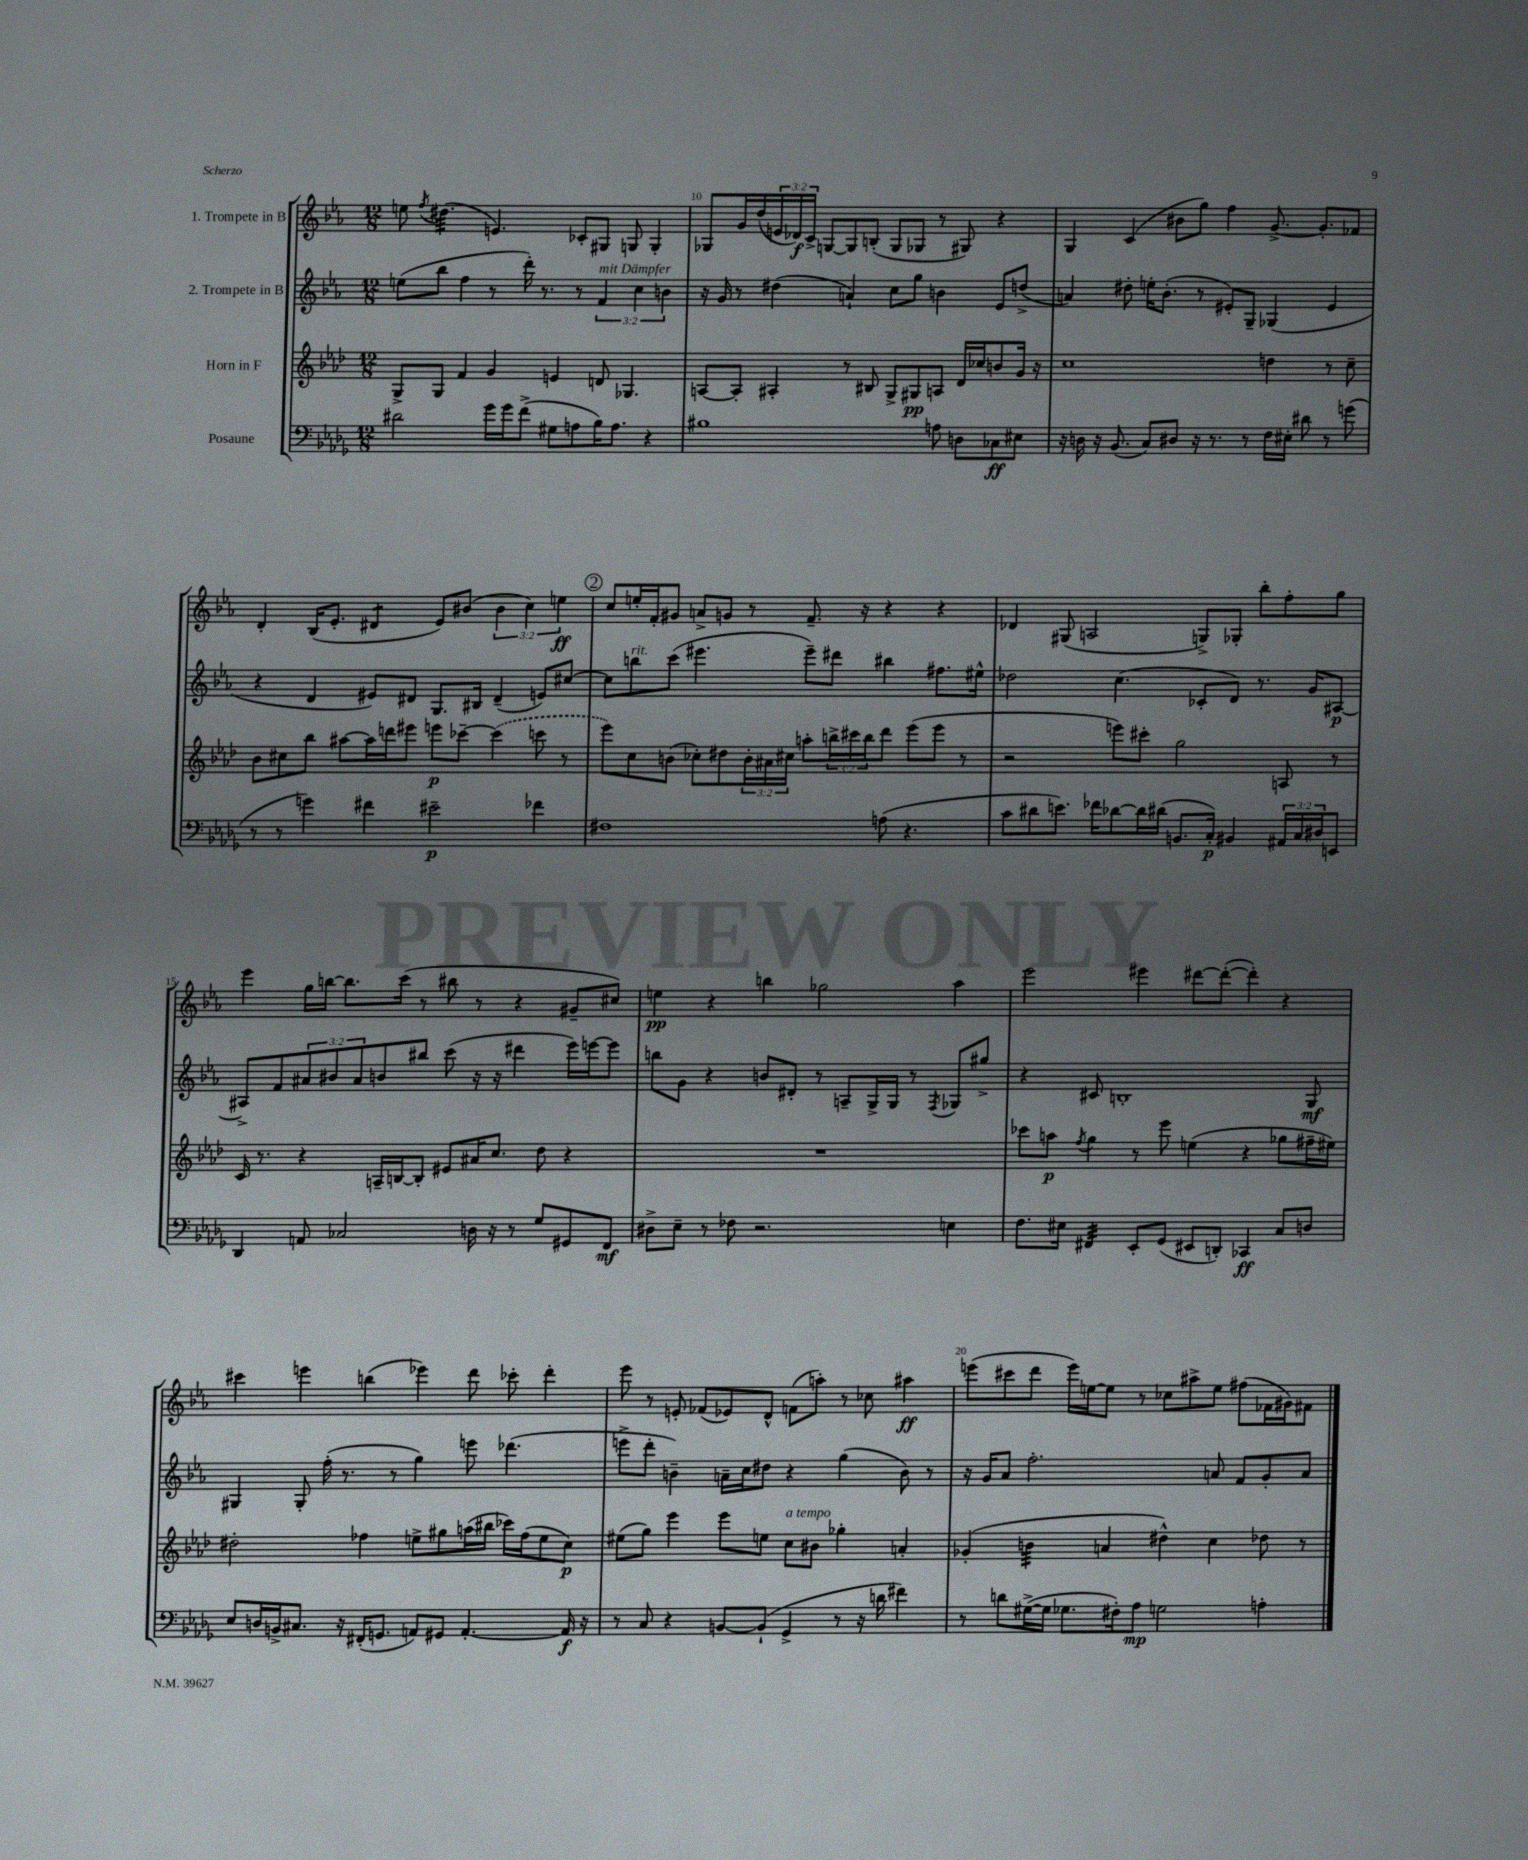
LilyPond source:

<<
\new StaffGroup <<
\new Staff = "s0" \with { instrumentName = "1. Trompete in B" } {
    \clef treble \key ees \major \numericTimeSignature \time 12/8 \override Staff.TupletNumber.text = #tuplet-number::calc-fraction-text
    e''8 \acciaccatura { f''8 } dis''4.:32( e'4.) ces'8-. gis8 g8 g4-. |
    ges8 g'16 d''16( \tuplet 3/2 { e'16 des'16\f) c'16-> } g8~ g8 b8-.( g8 ges8 r8 gis8) r4 |
    g4 c'4( bis'8 g''8) f''4 g'8.~-> g'8.-. fes'8 |
    d'4-. bes16( ees'8.-. dis'4:8 ees'8) bis'8( \tuplet 3/2 { bis'4 c''4) e''4\ff } |
    \mark \markup { \circle "2" } c''8 e''16-. f'16-. gis'8 a'8-> g'8 r8 f'8.-- r16 r4 r4 |
    des'4 gis8( a2 g8->) ges8-. bes''8-. f''8-. g''8 |
    ees'''4 g''16 b''16~ b''8. c'''16( r8 bis''8 r8 r4 gis'8-- cis''8) |
    e''4\pp r4 b''4 ges''2 aes''4 |
    ees'''2 eis'''4 dis'''8~ dis'''8~-.( dis'''4-.) r4 |
    cis'''4 e'''4 b''4( ees'''4) d'''8 ces'''8-. d'''4-. |
    ees'''8 r8 e'8-. fes'8( ees'8) d'8-^ f'8( a''8-.) r8 ces''8 ais''4\ff |
    e'''8( cis'''8 d'''8 e'''16) e''16~ e''8 r8 ces''8 ais''8-> e''8 fis''8( fes'16 gis'16) fis'8 \bar "|." |
}
\new Staff = "s1" \with { instrumentName = "2. Trompete in B" } {
    \clef treble \key ees \major \numericTimeSignature \time 12/8 \override Staff.TupletNumber.text = #tuplet-number::calc-fraction-text
    e''8( bes''8 f''4 r8 d'''16-.) r8. r8 \tuplet 3/2 { f'4^\markup { \italic "mit Dämpfer" } c''4 b'4 } |
    r16 g'16 r8 dis''4( a'4-!) c''8 g''8 b'4 ees'8 d''8->( |
    a'4) dis''8-. e''16-. bes'8.-.( r8 eis'8-.) g8-- ges4( eis'4 |
    r4 d'4 eis'8) dis'8 g8. bis16 dis'4--( e'8) cis''8~ |
    \mark \markup { \circle "2" } cis''8 b''8^\markup { \italic "rit." } c'''8( eis'''4. eis'''8--) dis'''8 bis''4 fis''8. eis''16-^ |
    des''2 c''4.( ces'8-. d'8) r8. g'16 ais8~\p |
    ais8-> f'8 \tuplet 3/2 { ais'8 bis'8 ais'8 } b'8 bis''8 c'''8( r16 r16 dis'''4 ees'''16) e'''16~ e'''8 |
    b''8 g'8 r4 b'8 dis'8-. r8 a8-- g16-> g16 r8 \acciaccatura { f8 } ges8 gis''8-> |
    r4 cis'8 b1-. g8\mf |
    gis4 gis8-. f''16-.( r8. r8 g''4) e'''8 des'''4.( |
    e'''8-> d'''8-. b'4--) a'16-- c''16 dis''8 r4 g''4( b'8) r8 |
    r16 g'16 aes'8 f''2.-. a'8 f'8 g'8-. a'8 \bar "|." |
}
\new Staff = "s2" \with { instrumentName = "Horn in F" } {
    \clef treble \key aes \major \numericTimeSignature \time 12/8 \override Staff.TupletNumber.text = #tuplet-number::calc-fraction-text
    g8-> g8 f'4 g'4 e'4 d'8 ges4. |
    a8~ a8-. ais4-. r8 bis8 g8-> gis8\pp a8 des'16 ces''16 b'8 g'16 r16 |
    c''1 d''4 r8 c''8-- |
    bes'8 cis''8 bes''8 ais''8~ ais''16 d'''16 eis'''8 e'''8\p ces'''8~-- \once \slurDashed ces'''4( c'''8 r8 |
    \mark \markup { \circle "2" } ees'''8) c''8 b'8( ces''8-.) dis''8 \tuplet 3/2 { b'16-. ais'16 cis''16 } a''8-. \tuplet 3/2 { b''16-> cis'''16 b''16 } des'''8 ees'''8( ees'''8 r8 |
    r2 e'''8) cis'''8-. g''2 a8 r8 |
    c'16 r8. r4 a16-- b16~ b8-. eis'8 ais'16 c''8. des''8 r4 |
    R1. |
    ces'''8 a''8\p \acciaccatura { f''8 } g''4 r8 ees'''8 e''4( r4 ges''8 fis''16-- eis''16) |
    dis''2-. fes''4 e''8-> gis''8 a''16( bis''16 ces'''16) fes''16( e''8 c''8\p) |
    eis''8( g''8) ees'''4 ees'''8 e''8 c''8^\markup { \italic "a tempo" } bis'8 ges''4-. a'4-. |
    ges'4-.( b'4:32 a'4 dis''4-^) c''4 des''8 r8 \bar "|." |
}
\new Staff = "s3" \with { instrumentName = "Posaune" } {
    \clef bass \key des \major \numericTimeSignature \time 12/8 \override Staff.TupletNumber.text = #tuplet-number::calc-fraction-text
    dis'2 ges'16 ges'16 f'8->( gis8 a8 bes16) a8. r4 |
    bis1 a8 d8 ces8\ff eis8 |
    r16 d16 r16 bes,8.( c8) dis8 r16 r8. r8 f16 eis16-. dis'8 r8 g'8( |
    r8 r8 g'4) fis'4 eis'2--\p fes'4 |
    \mark \markup { \circle "2" } fis1 a8( r4. |
    c'8 dis'8 e'8.) fes'16 des'8~ des'16 dis'16( b,8. c16-.\p) bis,4 \tuplet 3/2 { ais,16 c16 dis16 } e,8 |
    des,4 a,8 ces2 d16 r16 r8 ges8 gis,8 f,8\mf |
    dis8-> ees8-- r8 fes8 r2. e4 |
    f8. eis16 fis,4:32 ees,8-. ges,8( eis,8 d,8-.) ces,4\ff c8 d8 |
    ees8 d16 b,16-> cis8. r16 fis,16-.( g,8. a,8) gis,8 a,4.~-. a,16\f r16 |
    r8 c8 r4 b,8~ b,8-!( ges,4-> r8 r16 d'16 fis'4) |
    r8 d'8 gis16~->( gis16 ges8. fis16-.) aes8\mp g2 a4-. \bar "|." |
}
>>
>>
\layout { \context { \Score currentBarNumber = #9 \override BarNumber.break-visibility = ##(#f #t #t) barNumberVisibility = #(every-nth-bar-number-visible 5) } }
